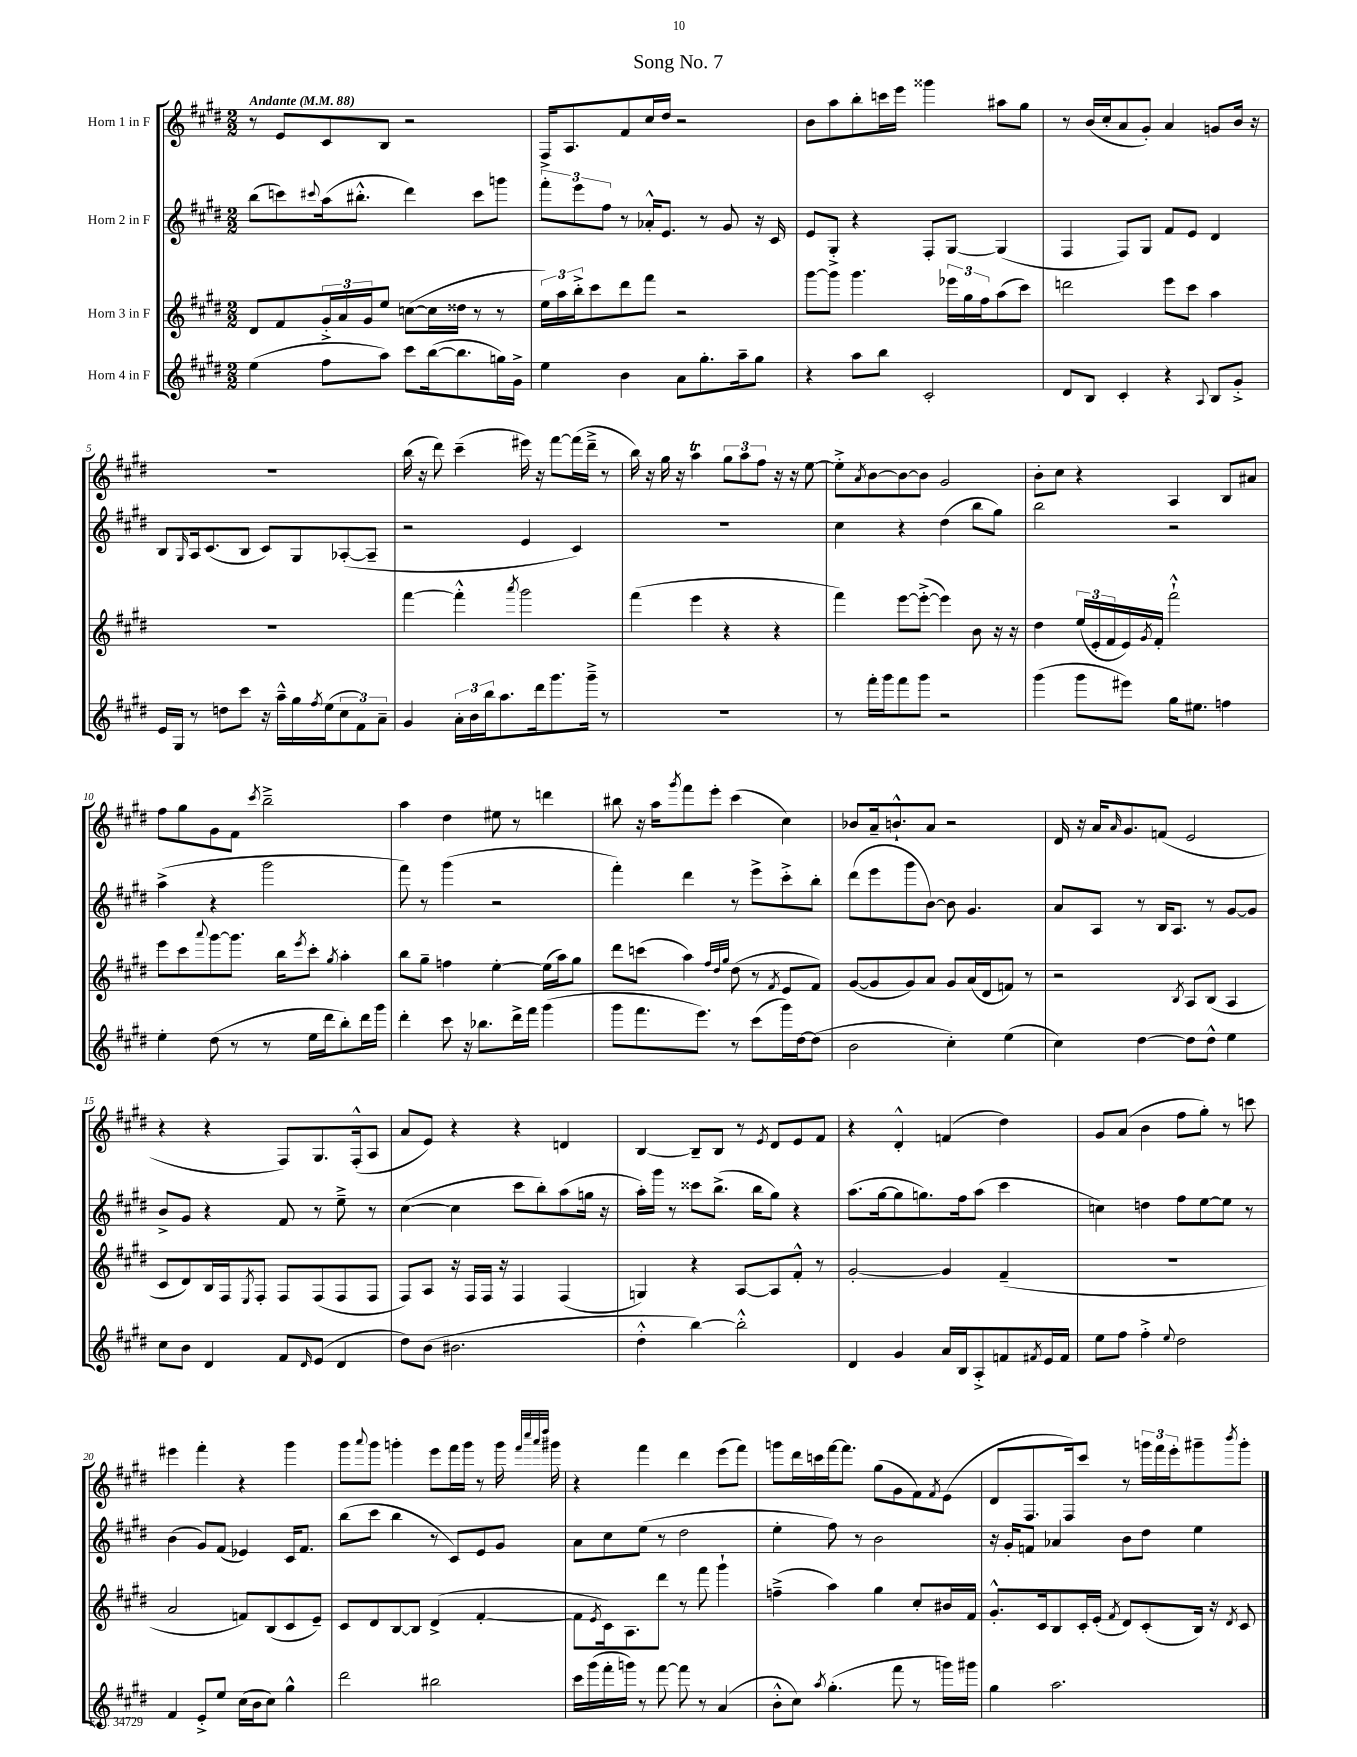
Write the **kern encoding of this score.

**kern	**kern	**kern	**kern
*part4	*part3	*part2	*part1
*staff4	*staff3	*staff2	*staff1
*I"Horn 4 in F	*I"Horn 3 in F	*I"Horn 2 in F	*I"Horn 1 in F
*clefG2	*clefG2	*clefG2	*clefG2
*k[f#c#g#d#]	*k[f#c#g#d#]	*k[f#c#g#d#]	*k[f#c#g#d#]
*M2/2	*M2/2	*M2/2	*M2/2
*MM88	*MM88	*MM88	*MM88
=1	=1	=1	=1
!	!	!	!LO:TX:a:B:t=Andante
(4ee\	8d#/L	(8bb\L	8r
.	8f#/	8cccn\)	8e/L
.	.	8qqccc#X/	.
8ff#\L	24g#'^/L	(16aa\k	8c#/
.	24a/	.	.
.	.	8.bb#X'^^\J	.
.	24g#/J	.	.
8aa\J)	8ee/J	.	8B/J
8ccc#\L	([8ccn\L	4ddd#\)	2r
([16bb\k	16cc\L]	.	.
8.bb\]	16dd##X\JJ	.	.
.	8r	8ccc#\L	.
16ggn\L)	8r	8gggn\J	.
16g#^\JJ	.	.	.
=2	=2	=2	=2
4ee\	24ee\LL)	12fff#'\L	16F#^/KL
.	24aa\	.	.
.	.	.	8.A/
.	24bb'^\J	12eee\	.
.	8ccc#\	.	.
.	.	12ff#\J	.
4b\	8ddd#\	8r	8f#/
.	8fff#\J	16a-X'^^/KL	16cc#/L
.	.	8.e/J	16dd#/JJ
8a\L	2r	.	2r
8.gg#'\	.	8r	.
.	.	8g#/	.
16aa~\k	.	.	.
8gg#\J	.	16r	.
.	.	16c#/	.
=3	=3	=3	=3
4r	[8ggg#\L	8e/L	8b\L
.	8ggg#\J]	8G#'^/J	8aa\
8aa\L	4.ggg#\	4r	8bb'\
8bb\J	.	.	16cccn\L
.	.	.	16eee\JJ
2c#'/	.	8F#'/L	4ggg##X\
.	24eee-X\LL	[8G#/J	.
.	24gg#\	.	.
.	24ff#\J	.	.
.	(8aa\	(4G#/]	8aa#X\L
.	8ccc#\J)	.	8gg#\J
=4	=4	=4	=4
8d#/L	2dddn\	4F#/	8r
8B/J	.	.	(16b/LL
.	.	.	16cc#'/J
4c#'/	.	8F#/L)	8a/
.	.	8G#/J	8g#'/J)
4r	8eee\L	8f#/L	4a/
.	8ccc#\J	8e/J	.
8qqA/	.	.	.
8B/L	4aa\	4d#/	8gn/L
8g#'^/J	.	.	16b/Jk
.	.	.	16r
!!LO:LB:g=z
=5	=5	=5	=5
16e/LL	1r	8B/L	1r
16G#/JJ	.	.	.
.	.	16qqG#/	.
8r	.	16A/k	.
.	.	(8.c#/	.
8ddn\L	.	.	.
8ccc#\J	.	8B/J	.
16r	.	8c#/L)	.
16aa~^^\LL	.	.	.
16gg#\	.	8G#/	.
8qff#/	.	.	.
(16ee\J	.	.	.
12cc#\	.	([8A-X'/	.
12f#\)	.	.	.
.	.	8A-~/J]	.
12a~\J	.	.	.
=6	=6	=6	=6
4g#/	[4fff#\	2r	(16bb\
.	.	.	16r
.	.	.	8ddd#\)
24a'\LL	4fff#'^^\]	.	(4ccc#~\
24b\	.	.	.
24bb\J	.	.	.
8.aa\	.	.	.
.	8qaaa/	.	.
.	2ggg#\	4e/	16eee#X\)
16ddd#\k	.	.	16r
8.ggg#\	.	.	[8fff#\L
.	.	4c#/)	(16fff#\L]
16ggg#~^\Jk	.	.	16ddd#~^\JJ
8r	.	.	8r
=7	=7	=7	=7
1r	(4fff#\	1r	16bb\)
.	.	.	16r
.	.	.	16gg#\
.	.	.	16r
.	4eee\	.	4aaT\
.	4r	.	12gg#\L
.	.	.	12aa\
.	.	.	12ff#\J
.	4r	.	16r
.	.	.	16r
.	.	.	[8ee\
=8	=8	=8	=8
8r	4fff#\)	4cc#\	8ee'^\L]
.	.	.	8qa/
16fff#'\LL	.	.	[8b\
16ggg#\J	.	.	.
8fff#\	[8eee\L	4r	8b\_
8ggg#\J	(8eee'^\J_	.	8b\J]
2r	4eee\])	(4dd#\	2g#/
.	8b\	8bb\L	.
.	16r	8gg#\J)	.
.	16r	.	.
=9	=9	=9	=9
(4ggg#\	4dd#\	2bb\	8b'\L
.	.	.	8cc#\J
8ggg#\L	(24ee/LL	.	4r
.	24e'/	.	.
.	24f#/	.	.
8eee#X\J)	16e/)	.	.
.	8qg#/	.	.
.	16f#'/JJ	.	.
16gg#\KL	2fff#`^^\	2r	4A/
8.ee#X\J	.	.	.
4ffn\	.	.	8B/L
.	.	.	8a#X/J
!!LO:LB:g=z
=10	=10	=10	=10
4ee'\	8eee\L	(4aa^\	8ff#\L
.	8ccc#\	.	8gg#\
.	8qqaaa/	.	.
(8dd#\	[8ggg#\	4r	8g#\
8r	8.ggg#\J]	.	8f#\J
.	.	.	8qccc#/
8r	.	2ggg#\	2bb~^\
.	16bb\KL	.	.
.	8qeee/	.	.
16ee\LL	8ccc#'\J	.	.
16ddd#\J	.	.	.
.	8qgg#/	.	.
8bb'\)	4aa'\	.	.
16ddd#\L	.	.	.
16ggg#\JJ	.	.	.
=11	=11	=11	=11
4ddd#'\	8bb\L	8fff#\)	4aa\
.	8gg#~\J	8r	.
8ccc#\	4ffn\	(4ggg#\	4dd#\
16r	.	.	.
8.bb-X\L	.	.	.
.	[4ee'\	2r	8ee#X\
16ddd#^\L	.	.	8r
16fff#\JJ	.	.	.
(4ggg#\	(16ee\LL]	.	4dddn\
.	16aa\J)	.	.
.	8gg#\J	.	.
=12	=12	=12	=12
8ggg#\L	8ddd#\L	4fff#'\)	8bb#X\
8.fff#\	(8cccn\J	.	16r
.	.	.	16aa\KL
.	.	.	8qggg#/
.	4aa\)	4ddd#\	8fff#\
8.eee\J)	.	.	.
.	.	.	8eee'\J
.	32qqff#/LLL	.	.
.	32qqdd#/	.	.
.	32qqgg#/JJJ	.	.
8r	(8dd#\	8r	(4ccc#\
(8ccc#\L	8r	8eee^\L	.
.	8qf#/	.	.
16ggg#\L)	8e/L	8ccc#'^\	4cc#\)
[16dd#\J	.	.	.
(8dd#\J]	8f#/J)	8bb'\J	.
=13	=13	=13	=13
2b\	([8g#/L	(8ddd#\L	8b-X/L
.	8g#/]	8eee\	16a~/k
.	.	.	8.bn`^^/
.	8g#/)	8ggg#\	.
.	8a/J	[8b\J)	8a/J
4cc#'\)	8g#/L	8b\]	2r
.	(16a/L	4.g#/	.
.	16d#/J	.	.
(4ee\	8fn/J)	.	.
.	8r	.	.
=14	=14	=14	=14
4cc#\)	2r	8a/L	16d#/
.	.	.	16r
.	.	8A/J	16a/KL
.	.	.	16qqa/
.	.	.	8.g#/
[4dd#\	.	8r	.
.	.	16B/KL	(8fn/J
.	.	8.A/J	.
.	8qB/	.	.
8dd#\L]	8A/L	.	2e/
8dd#^^\J	(8B/J	8r	.
4ee\	4A/	[8g#/L	.
.	.	8g#/J]	.
!!LO:LB:g=z
=15	=15	=15	=15
8cc#\L	8c#/L	8b^/L	4r
8b\J	8d#/)	8g#/J	.
4d#/	16B/L	4r	4r
.	16F#/J	.	.
.	8qE/	.	.
.	8F#'/J	.	.
8f#/L	8F#/L	8f#/	8F#/L)
16qqd#/	.	.	.
(8e/J	(8F#/	8r	8.G#/
4d#/	8F#/	8ee~^\	.
.	.	.	(16F#'^^/k
.	8F#/J	8r	8A/J
=16	=16	=16	=16
8dd#\L)	8F#/L)	([4cc#\	8a/L
(8b\J	8A/J	.	8e/J)
2.b#X\	16r	4cc#\]	4r
.	16F#/LL	.	.
.	16F#/JJ	.	.
.	16r	.	.
.	4F#/	8ccc#\L	4r
.	.	8bb'\)	.
.	(4F#/	(8aa\	4dn/
.	.	16ggn\Jk	.
.	.	16r	.
=17	=17	=17	=17
4dd#'^^\	4Gn/)	16aa'\LL)	[4B/
.	.	16ggg#\JJ	.
.	.	8r	.
[4bb\)	4r	8ccc##X\L	8B~/L]
.	.	(8.bb^\J	8B/J
2bb'^^\]	[8A/L	.	8r
.	.	16bb\KL	.
.	.	.	8qe/
.	8A/]	8gg#\J)	8d#/L
.	8f#'^^/J	4r	8e/
.	8r	.	8f#/J
=18	=18	=18	=18
4d#/	[2g#'/	(8.aa\L	4r
.	.	[16gg#\k	.
4g#/	.	8gg#\]	4d#'^^/
.	.	8.ggn\)	.
16a/LL	4g#/]	.	(4fn/
16B/J	.	16ff#\k	.
8A'^/	.	(8aa\J	.
8fn/	(4f#~/	4ccc#\	4dd#\)
8qf#X/	.	.	.
16e/L	.	.	.
16f#/JJ	.	.	.
=19	=19	=19	=19
8ee\L	1r	4ccn\)	8g#/L
8ff#\J	.	.	(8a/J
4ff#'^\	.	4ddn\	4b\
8qqee/	.	.	.
2dd#\	.	8ff#\L	8ff#\L
.	.	[8ee\	8gg#'\J)
.	.	8ee\J]	8r
.	.	8r	8cccn\
!!LO:LB:g=z
=20	=20	=20	=20
4f#/	2a/	(4b\	4eee#X\
8e'^/L	.	8g#/L)	4fff#'\
8ee/J	.	(8f#/J	.
(16cc#\LL	8fn/L)	4e-X/)	4r
16b\J	.	.	.
8cc#\J)	(8B/	.	.
4gg#^^\	8c#/	16c#/KL	4ggg#\
.	.	8.f#/J	.
.	8e~/J)	.	.
=21	=21	=21	=21
2ddd#\	8c#/L	(8bb\L	8ggg#\L
.	.	.	8qqaaa/
.	8d#/	8ccc#\J	8ggg#\J
.	[8B/	4bb\	4gggn'\
.	8B/J]	.	.
2bb#X\	(4d#^/	8r	8eee\L
.	.	8c#/L)	16fff#\L
.	.	.	16ggg\JJ
.	[4f#'/	8e/	8r
.	.	8g#/J	16ggg\
.	.	.	32qqfff#/LLL
.	.	.	32qqcccc#/
.	.	.	32qqaaa/
.	.	.	32qqdddd#/JJJ
.	.	.	16ggg#X\
=22	=22	=22	=22
16ccc#\LL	8f#\L]	8a\L	4r
(16ggg#\	.	.	.
.	8qe/	.	.
16fff#'\	16c#\k)	8cc#\	.
16gggn\JJ)	8.A\	.	.
8r	.	(8ee\J	4fff#\
[8fff#\	8ddd#\J	8r	.
8fff#\]	8r	2dd#\	4ddd#\
8r	8fff#\	.	.
(4a/	4ggg#`\	.	(8eee\L
.	.	.	8fff#\J)
=23	=23	=23	=23
8b'^^\L	(4ffn~^\	4ee'\	8gggn\L
8cc#\J)	.	.	16ddd#\L
.	.	.	16cccn\
8qaa/	.	.	.
(4.gg#'\	4aa\)	8ff#\)	[16fff#\J
.	.	.	8.fff#\J]
.	.	8r	.
.	4gg#\	2b\	(8gg#\L
8fff#\	.	.	8g#\
8r	8cc#'/L	.	8f#\)
.	.	.	8qf#/
16gggn\LL)	16b#X/L	.	(8e\J
16ggg#X\JJ	16f#/JJ	.	.
=24	=24	=24	=24
4gg#\	8.g#'^^/L	16r	8d#/L
.	.	16g#'/KL	.
.	.	8fn/J	8.F#/
.	16c#/k	.	.
2.aa\	8B/	4a-X/	.
.	.	.	16F#/k)
.	16c#'/L	.	8ccc#/J
.	(16e'/JJ	.	.
.	8qf#/	.	.
.	8d#/L)	8b\L	8r
.	(8c#'/	8dd#\J	24gggn\LL
.	.	.	24fff#\
.	.	.	24eee'\J
.	16B/Jk)	4ee\	8ggg#X~\
.	16r	.	.
.	8qd#/	.	8qbbb/
.	8c#/	.	8ggg#'\J
==	==	==	==
*-	*-	*-	*-
